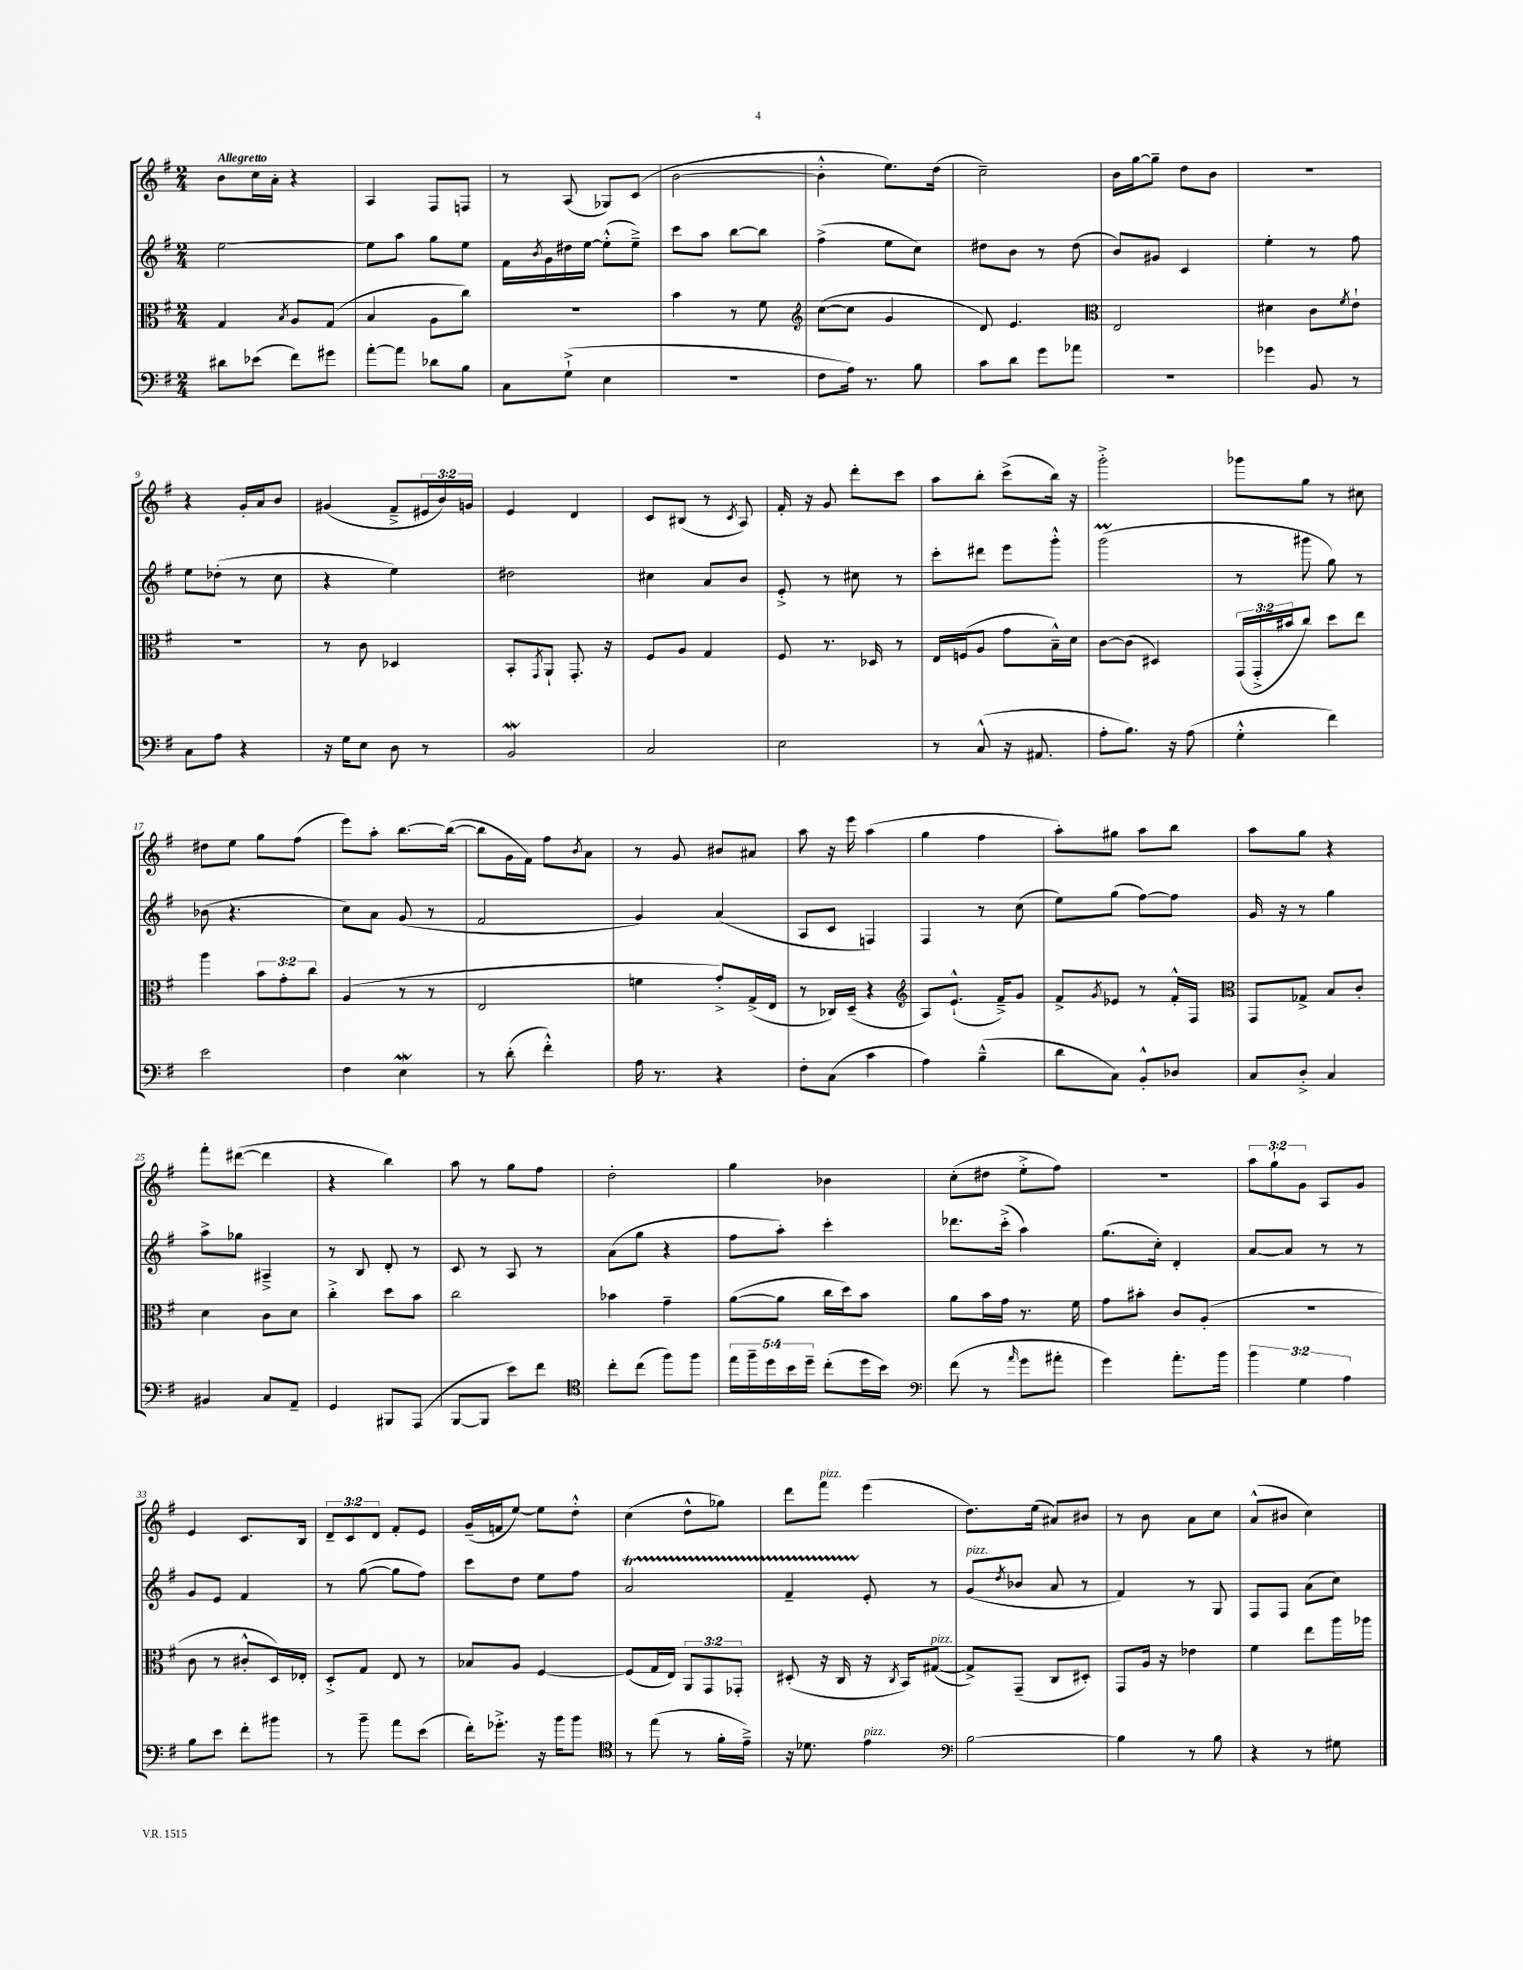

**kern	**kern	**kern	**kern
*staff4	*staff3	*staff2	*staff1
*clefF4	*clefC3	*clefG2	*clefG2
*k[f#]	*k[f#]	*k[f#]	*k[f#]
*M2/4	*M2/4	*M2/4	*M2/4
8d#	4G	[2ee	8b
(8e-	.	.	16cc
.	.	.	16a'
.	8qB	.	.
8f#)	8A	.	4r
8g#	(8G	.	.
=	=	=	=
[8a'	4B	8ee]	4A
8a]	.	8aa	.
8d-	8A	8gg	8F#
8B	8cc)	8ee	8F
=	=	=	=
8C	2r	16f#	8r
.	.	8qb	.
.	.	16g	.
(8G`^	.	16dd#	(8A
.	.	[16ee	.
4E	.	(8ee'^^]	8G-)
.	.	8ee~^)	(8c
=	=	=	=
2r	4b	8ccc	[2b
.	.	8aa	.
.	8r	[8bb	.
.	8f#	8bb]	.
=	=	=	=
*	*clefG2	*	*
8F#	([8cc	(4ff#^	4b'^^]
16A)	8cc]	.	.
8.r	.	.	.
.	4g	8ee	8.ee)
8B	.	8cc)	.
.	.	.	(16dd
=	=	=	=
8c	8d)	8dd#	2cc~)
8d	4.e	8b	.
8g	.	8r	.
8a-	.	(8dd#	.
=	=	=	=
*	*clefC3	*	*
2r	2E	8b)	16b
.	.	.	[16gg
.	.	8g#	8gg~]
.	.	4c	8dd
.	.	.	8b
=	=	=	=
4g-	4d#	4ee'	2r
8BB	8c	8r	.
.	8qf#	.	.
8r	8e`	8ff#	.
=	=	=	=
8C	2r	8ee	4r
8A	.	(8dd-'	.
4r	.	8r	16g'
.	.	.	16a
.	.	8cc	8b
=	=	=	=
16r	8r	4r	(4g#
16G	.	.	.
8E	8c	.	.
8D	4D-	4ee)	8f#~^
8r	.	.	24e#
.	.	.	24b)
.	.	.	24g
=	=	=	=
2BB	8BB'	2dd#	4e
.	8qGG	.	.
.	8AA`	.	.
.	8.GG'	.	4d
.	16r	.	.
=	=	=	=
2C	8F#	4cc#	8c
.	8A	.	(8B#
.	4G	8a	8r
.	.	.	8qc
.	.	8b	8A)
=	=	=	=
2E	8F#	8e'^	16f#'
.	.	.	16r
.	8.r	8r	8g
.	.	8cc#	8ddd'
.	16D-	.	.
.	8r	8r	8ccc
=	=	=	=
8r	16E	8ccc'	8aa
.	(16F	.	.
(8C^^	8A	8ddd#	8bb'
16r	8g	8eee	(8ccc^
8.AA#	.	.	.
.	16B~^^)	8ggg'^^	16bb)
.	16d	.	16r
=	=	=	=
8A'	[8c	(2ggg	2ggg'^
8.B)	(8c]	.	.
.	4D#)	.	.
16r	.	.	.
(8A	.	.	.
=	=	=	=
4G'^^	(24GG	8r	8ggg-
.	24GG'^	.	.
.	24b#	.	.
.	8cc)	8ggg#	8gg
4f#)	8dd	8gg)	8r
.	8ee	8r	8cc#
=	=	=	=
2e	4aa	(8b-	8dd#
.	.	4.r	8ee
.	12b	.	8gg
.	12g'	.	.
.	.	.	(8ff#
.	12cc	.	.
=	=	=	=
4F#	(4A	8cc)	8eee)
.	.	8a	8aa'
4E	8r	(8g	[8.bb
.	8r	8r	.
.	.	.	(16bb_
=	=	=	=
8r	2E	2f#	8bb]
(8d'	.	.	16g
.	.	.	16f#)
4f#'^^)	.	.	8ff#
.	.	.	8qb
.	.	.	8a
=	=	=	=
16A	4f	4g)	8r
8.r	.	.	.
.	.	.	8g
4r	8g'^)	(4a	8b#
.	(16G^	.	8a#
.	16E	.	.
=	=	=	=
8F#'	8r	8A	8aa
(8C	16C-)	8c	16r
.	(16D~	.	16eee
4c	4r	4F)	(4aa
=	=	=	=
*	*clefG2	*	*
4A)	8A)	4F#	4gg
.	(8.e`^^	.	.
(4B~^^	.	8r	4ff#
.	16f#~^)	.	.
.	8g	(8cc	.
=	=	=	=
8d	8f#^	8ee)	8aa')
.	8qg	.	.
8C)	8e-	(8gg	8gg#
8BB'^^	8r	[8ff#)	8aa
8D-	16f#'^^	8ff#]	8bb
.	16F#	.	.
=	=	=	=
*	*clefC3	*	*
8C	8GG	16g	8aa
.	.	16r	.
8D'^	8G-^	8r	8gg
4C	8B	4gg	4r
.	8c'	.	.
=	=	=	=
4BB#	4d	8aa^	8fff#'
.	.	8gg-	([8ddd#
8C	8c	4A#~^	4ddd#]
8AA~	8d	.	.
=	=	=	=
4GG	4cc'^	8r	4r
.	.	8B	.
8BBB#	8dd	8d'	4bb)
(8AAA	8b	8r	.
=	=	=	=
[8BBB	2cc	8c	8aa
8BBB]	.	8r	8r
8e)	.	8A	8gg
8f#	.	8r	8ff#
=	=	=	=
*clefC4	*	*	*
8cc'	4b-	(8a	2dd'
(8cc	.	8gg	.
8ff#)	4g~	4r	.
8ff#	.	.	.
=	=	=	=
20ee	([8a	8ff#	4gg
20ff#~	.	.	.
20dd	.	.	.
.	8a]	8aa')	.
20b	.	.	.
20dd~	.	.	.
(8cc'	16cc	4ccc'	4b-
.	16dd)	.	.
16dd	8b	.	.
16b)	.	.	.
=	=	=	=
*clefF4	*	*	*
(8f#	8a	8.ddd-	(8cc'
8r	16b	.	8dd#
.	16g	(16ccc'^	.
16qqa	.	.	.
8g	8.r	4aa)	8ee'^
8a#'	.	.	8ff#)
.	16f#	.	.
=	=	=	=
4g)	8g	(8.gg	2r
.	8b#'	.	.
.	.	16cc')	.
8.a'	8c	4d'	.
.	(8A'	.	.
16b	.	.	.
=	=	=	=
6b	2r	[8a	12aa
.	.	.	12gg`
.	.	8a]	.
6G	.	.	12g
.	.	8r	8A
6A	.	.	.
.	.	8r	8g
=	=	=	=
8B	8c	8g	4e
8e	8r	8e	.
8f#'	8c#'^^	4f#	8.c
8b#	16D)	.	.
.	16E-'	.	16B
=	=	=	=
8r	8D'^	8r	12d~
.	.	.	12c
8b~	8G	([8gg	.
.	.	.	12d
8a	8E	8gg]	8f#'
(8e	8r	8ff#)	8e
=	=	=	=
16f#')	8B-	8ccc	(16g~
8.g-'^	.	.	16f
.	8A	8dd	[8ee)
16r	[4F#	8ee	8ee]
16b	.	.	.
8b	.	8ff#	8dd'^^
=	=	=	=
*clefC4	*	*	*
8r	(8F#]	2a	(4cc
(8ee	16G	.	.
.	16E)	.	.
8r	12AA	.	8dd^^
.	12GG	.	.
16f#'	.	.	8gg-)
.	12GG-'	.	.
16e~^)	.	.	.
=	=	=	=
16r	(8D#'	4f#~	8ddd
8.d-	.	.	.
.	16r	.	8fff#
.	16C	.	.
4e	16r	8e'	(4eee
.	8qC	.	.
.	16BB)	.	.
.	([8G#	8r	.
=	=	=	=
*clefF4	*	*	*
[2B	8G#^])	(8g	8.dd)
.	.	8qdd	.
.	(8GG~	8b-	.
.	.	.	(16ee
.	8C	8a	8a#)
.	8D#')	8r	8b#
=	=	=	=
4B]	8GG	4f#)	8r
.	16A	.	8b
.	16r	.	.
8r	4e-	8r	8a
8B	.	8G	8cc
=	=	=	=
4r	4f#	8F#	(8a^^
.	.	8F#	8b#
8r	8ee	(8a	4cc)
8G#	16aa	8cc)	.
.	16aa-	.	.
==	==	==	==
*-	*-	*-	*-
